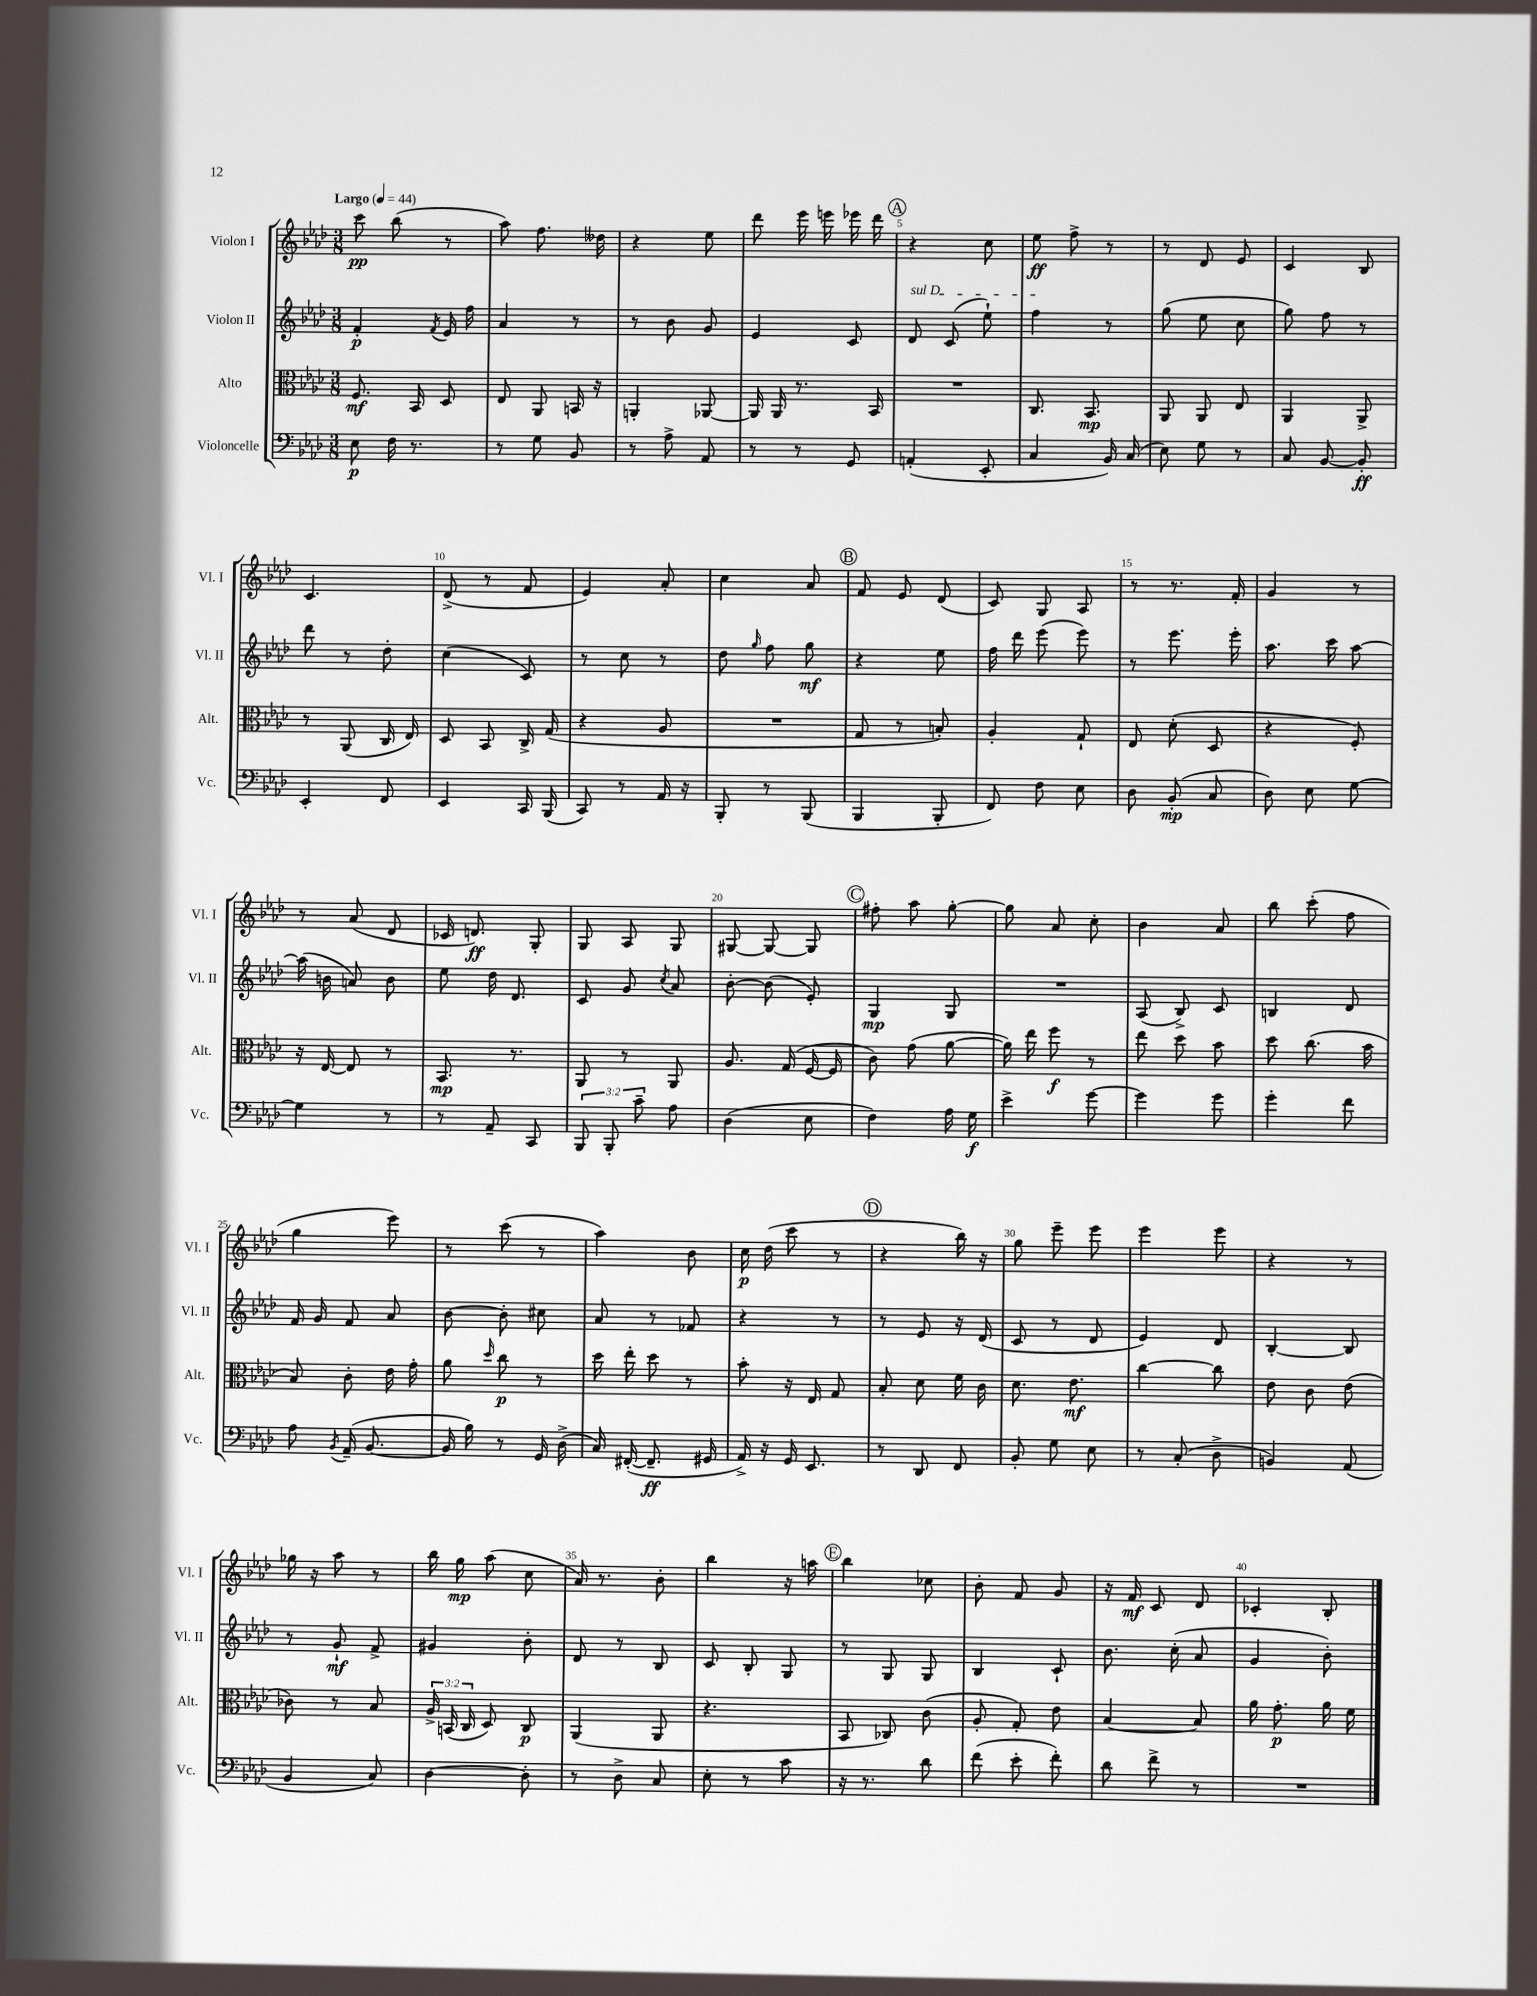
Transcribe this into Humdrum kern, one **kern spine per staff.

**kern	**dynam	**kern	**dynam	**kern	**dynam	**kern	**dynam
*part4	*part4	*part3	*part3	*part2	*part2	*part1	*part1
*staff4	*staff4	*staff3	*staff3	*staff2	*staff2	*staff1	*staff1
*I"Violoncelle	*	*I"Alto	*	*I"Violon II	*	*I"Violon I	*
*I'Vc.	*	*I'Alt.	*	*I'Vl. II	*	*I'Vl. I	*
*clefF4	*	*clefC3	*	*clefG2	*	*clefG2	*
*k[b-e-a-d-]	*	*k[b-e-a-d-]	*	*k[b-e-a-d-]	*	*k[b-e-a-d-]	*
*M3/8	*	*M3/8	*	*M3/8	*	*M3/8	*
*MM44	*	*MM44	*	*MM44	*	*MM44	*
=1	=1	=1	=1	=1	=1	=1	=1
!	!	!	!	!	!	!LO:TX:a:B:t=Largo	!
8E-\	p	8.F/	mf	4f'/	p	8ccc\	pp
16F\	.	.	.	.	.	(8bb-\	.
8.r	.	16BB-/	.	.	.	.	.
.	.	.	.	8qf/	.	.	.
.	.	8D-/	.	16e-/	.	8r	.
.	.	.	.	16ff\	.	.	.
=2	=2	=2	=2	=2	=2	=2	=2
8r	.	8E-/	.	4a-/	.	8aa-\)	.
8G\	.	8AA-/	.	.	.	8.ff\	.
8BB-/	.	16BBn/	.	8r	.	.	.
.	.	16r	.	.	.	16dd--X\	.
=3	=3	=3	=3	=3	=3	=3	=3
8r	.	4AAn'/	.	8r	.	4r	.
8A-^\	.	.	.	8b-\	.	.	.
8AA-/	.	[8AA-X/	.	8g/	.	8ee-\	.
=4	=4	=4	=4	=4	=4	=4	=4
8r	.	16AA-/]	.	4e-/	.	8ddd-\	.
.	.	16AA-/	.	.	.	.	.
8r	.	8.r	.	.	.	16eee-\	.
.	.	.	.	.	.	16eeen\	.
8GG/	.	.	.	8c/	.	16eee-X\	.
.	.	16BB-/	.	.	.	16ddd-\	.
!!LO:REH:place=s1:t=A
=5	=5	=5	=5	=5	=5	=5	=5
!	!	!	!	!LO:TX:a:i:t=sul D	!	!	!
(4AAn'/	.	4.r	.	8d-/	.	4r	.
.	.	.	.	(8c/	.	.	.
8EE-'/	.	.	.	8ee-`\)	.	8cc\	.
=6	=6	=6	=6	=6	=6	=6	=6
4C/	.	8.C/	.	4ff\	.	8ee-\	ff
.	.	.	.	.	.	8ff^\	.
.	.	8.BB-/	mp	.	.	.	.
16BB-/)	.	.	.	8r	.	8r	.
(16C/	.	.	.	.	.	.	.
=7	=7	=7	=7	=7	=7	=7	=7
8E-\)	.	8AA-/	.	(8gg\	.	8r	.
8G\	.	8AA-/	.	8ee-\	.	8d-/	.
8r	.	8E-/	.	8cc\	.	8e-/	.
=8	=8	=8	=8	=8	=8	=8	=8
8C/	.	4AA-/	.	8gg\)	.	4c/	.
[8BB-/	.	.	.	8ff\	.	.	.
8BB-'/]	ff	8AA-^/	.	8r	.	8B-/	.
!!LO:LB:g=z
=9	=9	=9	=9	=9	=9	=9	=9
4EE-'/	.	8r	.	8ddd-\	.	4.c/	.
.	.	(8AA-/	.	8r	.	.	.
8FF/	.	16C/	.	8dd-'\	.	.	.
.	.	16E-/)	.	.	.	.	.
=10	=10	=10	=10	=10	=10	=10	=10
4EE-/	.	8D-/	.	(4cc\	.	(8d-^/	.
.	.	8BB-/	.	.	.	8r	.
16CC/	.	16C^/	.	8c/)	.	8f/	.
(16BBB-/	.	(16G/	.	.	.	.	.
=11	=11	=11	=11	=11	=11	=11	=11
8CC/)	.	4r	.	8r	.	4e-/)	.
8r	.	.	.	8cc\	.	.	.
16AA-/	.	8A-/	.	8r	.	8a-'/	.
16r	.	.	.	.	.	.	.
=12	=12	=12	=12	=12	=12	=12	=12
8BBB-'/	.	4.r	.	8dd-\	.	4cc\	.
.	.	.	.	16qqgg/	.	.	.
8r	.	.	.	8ff\	.	.	.
(8BBB-/	.	.	.	8gg\	mf	8a-/	.
!!LO:REH:place=s1:t=B
=13	=13	=13	=13	=13	=13	=13	=13
4BBB-/	.	8G/	.	4r	.	8f/	.
.	.	8r	.	.	.	8e-/	.
8BBB-'/	.	8Bn'/)	.	8ee-\	.	(8d-/	.
=14	=14	=14	=14	=14	=14	=14	=14
8FF/)	.	4A-'/	.	16ff\	.	8c/)	.
.	.	.	.	16ddd-\	.	.	.
8F\	.	.	.	(8eee-\	.	8G/	.
8E-\	.	8G`/	.	8eee-\)	.	8A-/	.
=15	=15	=15	=15	=15	=15	=15	=15
8D-\	.	8E-/	.	8r	.	8r	.
(8BB-'/	mp	(8d-'\	.	8.eee-\	.	8.r	.
8C/	.	8D-/	.	.	.	.	.
.	.	.	.	16eee-'\	.	16f'/	.
=16	=16	=16	=16	=16	=16	=16	=16
8D-\)	.	4r	.	8.aa-\	.	4g/	.
8E-\	.	.	.	.	.	.	.
.	.	.	.	16ccc\	.	.	.
[8G\	.	8F'/)	.	[8aa-\	.	8r	.
!!LO:LB:g=z
=17	=17	=17	=17	=17	=17	=17	=17
4G\]	.	16r	.	(16aa-\]	.	8r	.
.	.	[16E-/	.	16bn\	.	.	.
.	.	8E-/]	.	8an/)	.	(8a-/	.
8r	.	8r	.	8b\	.	8d-/	.
=18	=18	=18	=18	=18	=18	=18	=18
8r	.	8.BB-/	mp	8ee-\	.	16c-X/	.
.	.	.	.	.	.	8.dn/)	ff
8AA-~/	.	.	.	16dd-\	.	.	.
.	.	8.r	.	8.d-/	.	.	.
8CC/	.	.	.	.	.	8G'/	.
=19	=19	=19	=19	=19	=19	=19	=19
12BBB-/	.	8AA-/	.	8c/	.	8G/	.
12BBB-'/	.	.	.	.	.	.	.
.	.	8r	.	8g/	.	8A-/	.
12c~\	.	.	.	.	.	.	.
.	.	.	.	8qcc/	.	.	.
8A-\	.	8AA-/	.	8a-/	.	8G/	.
=20	=20	=20	=20	=20	=20	=20	=20
(4D-\	.	8.A-/	.	[8b-'\	.	[8G#X/	.
.	.	.	.	(8b-\]	.	8G#/_	.
.	.	(16G/	.	.	.	.	.
8E-\	.	[16F/	.	8e-'/)	.	8G#/]	.
.	.	16F/]	.	.	.	.	.
!!LO:REH:place=s1:t=C
=21	=21	=21	=21	=21	=21	=21	=21
4F\)	.	8c\)	.	4G/	mp	8ff#X'\	.
.	.	(8g\	.	.	.	8aa-\	.
16A-\	.	[8a-\	.	8G/	.	[8gg'\	.
16G\	f	.	.	.	.	.	.
=22	=22	=22	=22	=22	=22	=22	=22
4e-^\	.	16a-\])	.	4.r	.	8gg\]	.
.	.	16ee-\	.	.	.	.	.
.	.	8ff\	f	.	.	8a-/	.
[8g\	.	8r	.	.	.	8cc'\	.
=23	=23	=23	=23	=23	=23	=23	=23
4g\]	.	8ee-\	.	(8A-/	.	4b-\	.
.	.	8dd-\	.	8B-^/)	.	.	.
8g\	.	8b-\	.	8c/	.	8a-/	.
=24	=24	=24	=24	=24	=24	=24	=24
4g'\	.	8dd-\	.	4Bn/	.	8bb-\	.
.	.	(8.cc\	.	.	.	(8ccc'\	.
8f\	.	.	.	8d-/	.	8ff\	.
.	.	16b-\	.	.	.	.	.
!!LO:LB:g=z
=25	=25	=25	=25	=25	=25	=25	=25
8A-\	.	8B-/)	.	16f/	.	4gg\	.
.	.	.	.	16g/	.	.	.
8qBB-/	.	.	.	.	.	.	.
(16AA-~/	.	8c'\	.	8f/	.	.	.
[8.BB-/	.	.	.	.	.	.	.
.	.	16e-\	.	8a-/	.	8eee-\)	.
.	.	16g'\	.	.	.	.	.
=26	=26	=26	=26	=26	=26	=26	=26
16BB-/]	.	8a-\	.	[8b-\	.	8r	.
16B-\)	.	.	.	.	.	.	.
.	.	16qqdd-/	.	.	.	.	.
8r	.	8cc\	p	8b-'\]	.	(8ccc\	.
16GG/	.	8r	.	8cc#X\	.	8r	.
(16D-^\	.	.	.	.	.	.	.
=27	=27	=27	=27	=27	=27	=27	=27
16C/)	.	16dd-\	.	8a-/	.	4aa-\)	.
([16FF#X'/	.	16ee-'\	.	.	.	.	.
8.FF#~/]	ff	8dd-\	.	8r	.	.	.
.	.	8r	.	8f-X/	.	8b-\	.
16GG#X/	.	.	.	.	.	.	.
=28	=28	=28	=28	=28	=28	=28	=28
16AA-^/)	.	8b-'\	.	4r	.	16cc\	p
16r	.	.	.	.	.	(16dd-\	.
16GG/	.	16r	.	.	.	8ccc\	.
8.EE-/	.	16E-/	.	.	.	.	.
.	.	8G/	.	8r	.	8r	.
!!LO:REH:place=s1:t=D
=29	=29	=29	=29	=29	=29	=29	=29
8r	.	8B-'/	.	8r	.	4r	.
8DD-/	.	8d-\	.	8e-/	.	.	.
8FF/	.	16f\	.	16r	.	16bb-\)	.
.	.	16c\	.	(16d-/	.	16r	.
=30	=30	=30	=30	=30	=30	=30	=30
8BB-'/	.	8.d-\	.	8c/	.	8gg\	.
8G\	.	.	.	8r	.	8eee-~\	.
.	.	8.e-\	mf	.	.	.	.
8E-\	.	.	.	8d-/	.	8eee-\	.
=31	=31	=31	=31	=31	=31	=31	=31
8r	.	[4cc\	.	4e-/)	.	4eee-\	.
(8C'/	.	.	.	.	.	.	.
8D-^\	.	8cc\]	.	8d-/	.	8eee-\	.
=32	=32	=32	=32	=32	=32	=32	=32
4BBn/)	.	8e-\	.	[4B-'/	.	4r	.
.	.	8c\	.	.	.	.	.
(8AA-/	.	(8e-\	.	8B-/]	.	8r	.
!!LO:LB:g=z
=33	=33	=33	=33	=33	=33	=33	=33
4BB-/	.	8c-X\)	.	8r	.	16gg-X\	.
.	.	.	.	.	.	16r	.
.	.	8r	.	8g`/	mf	8aa-\	.
8C/)	.	8B-/	.	8f^/	.	8r	.
=34	=34	=34	=34	=34	=34	=34	=34
[4D-\	.	24A-^/	.	4g#X/	.	16bb-\	.
.	.	(24BBn/	.	.	.	.	.
.	.	.	.	.	.	16gg\	mp
.	.	24C/	.	.	.	.	.
.	.	8D-/)	.	.	.	(8aa-\	.
8D-'\]	.	8C/	p	8b-'\	.	8cc\	.
=35	=35	=35	=35	=35	=35	=35	=35
8r	.	(4AA-/	.	8d-/	.	16a-/)	.
.	.	.	.	.	.	8.r	.
8D-^\	.	.	.	8r	.	.	.
8C/	.	8AA-/	.	8B-/	.	8b-'\	.
=36	=36	=36	=36	=36	=36	=36	=36
8E-'\	.	4.r	.	8c/	.	4bb-\	.
8r	.	.	.	8B-'/	.	.	.
8c\	.	.	.	8G/	.	16r	.
.	.	.	.	.	.	16aan\	.
!!LO:REH:place=s1:t=E
=37	=37	=37	=37	=37	=37	=37	=37
16r	.	8BB-/	.	8r	.	4bb-\	.
8.r	.	.	.	.	.	.	.
.	.	8C-X/)	.	8G/	.	.	.
8d-\	.	(8c\	.	8G/	.	8cc-X\	.
=38	=38	=38	=38	=38	=38	=38	=38
(8f\	.	8A-'/	.	4B-/	.	8b-'\	.
8e-'\	.	8G'/)	.	.	.	8f/	.
8f'\)	.	8e-\	.	8c`/	.	8g/	.
=39	=39	=39	=39	=39	=39	=39	=39
8d-\	.	[4B-/	.	8.b-\	.	16r	.
.	.	.	.	.	.	16f/	mf
8f^\	.	.	.	.	.	8c/	.
.	.	.	.	(16cc'\	.	.	.
8r	.	8B-/]	.	8a-/	.	8d-/	.
=40	=40	=40	=40	=40	=40	=40	=40
4.r	.	16a-\	.	4g/	.	4c-X'/	.
.	.	8.g'\	p	.	.	.	.
.	.	16a-\	.	8b-'\)	.	8B-'/	.
.	.	16f\	.	.	.	.	.
==	==	==	==	==	==	==	==
*-	*-	*-	*-	*-	*-	*-	*-
